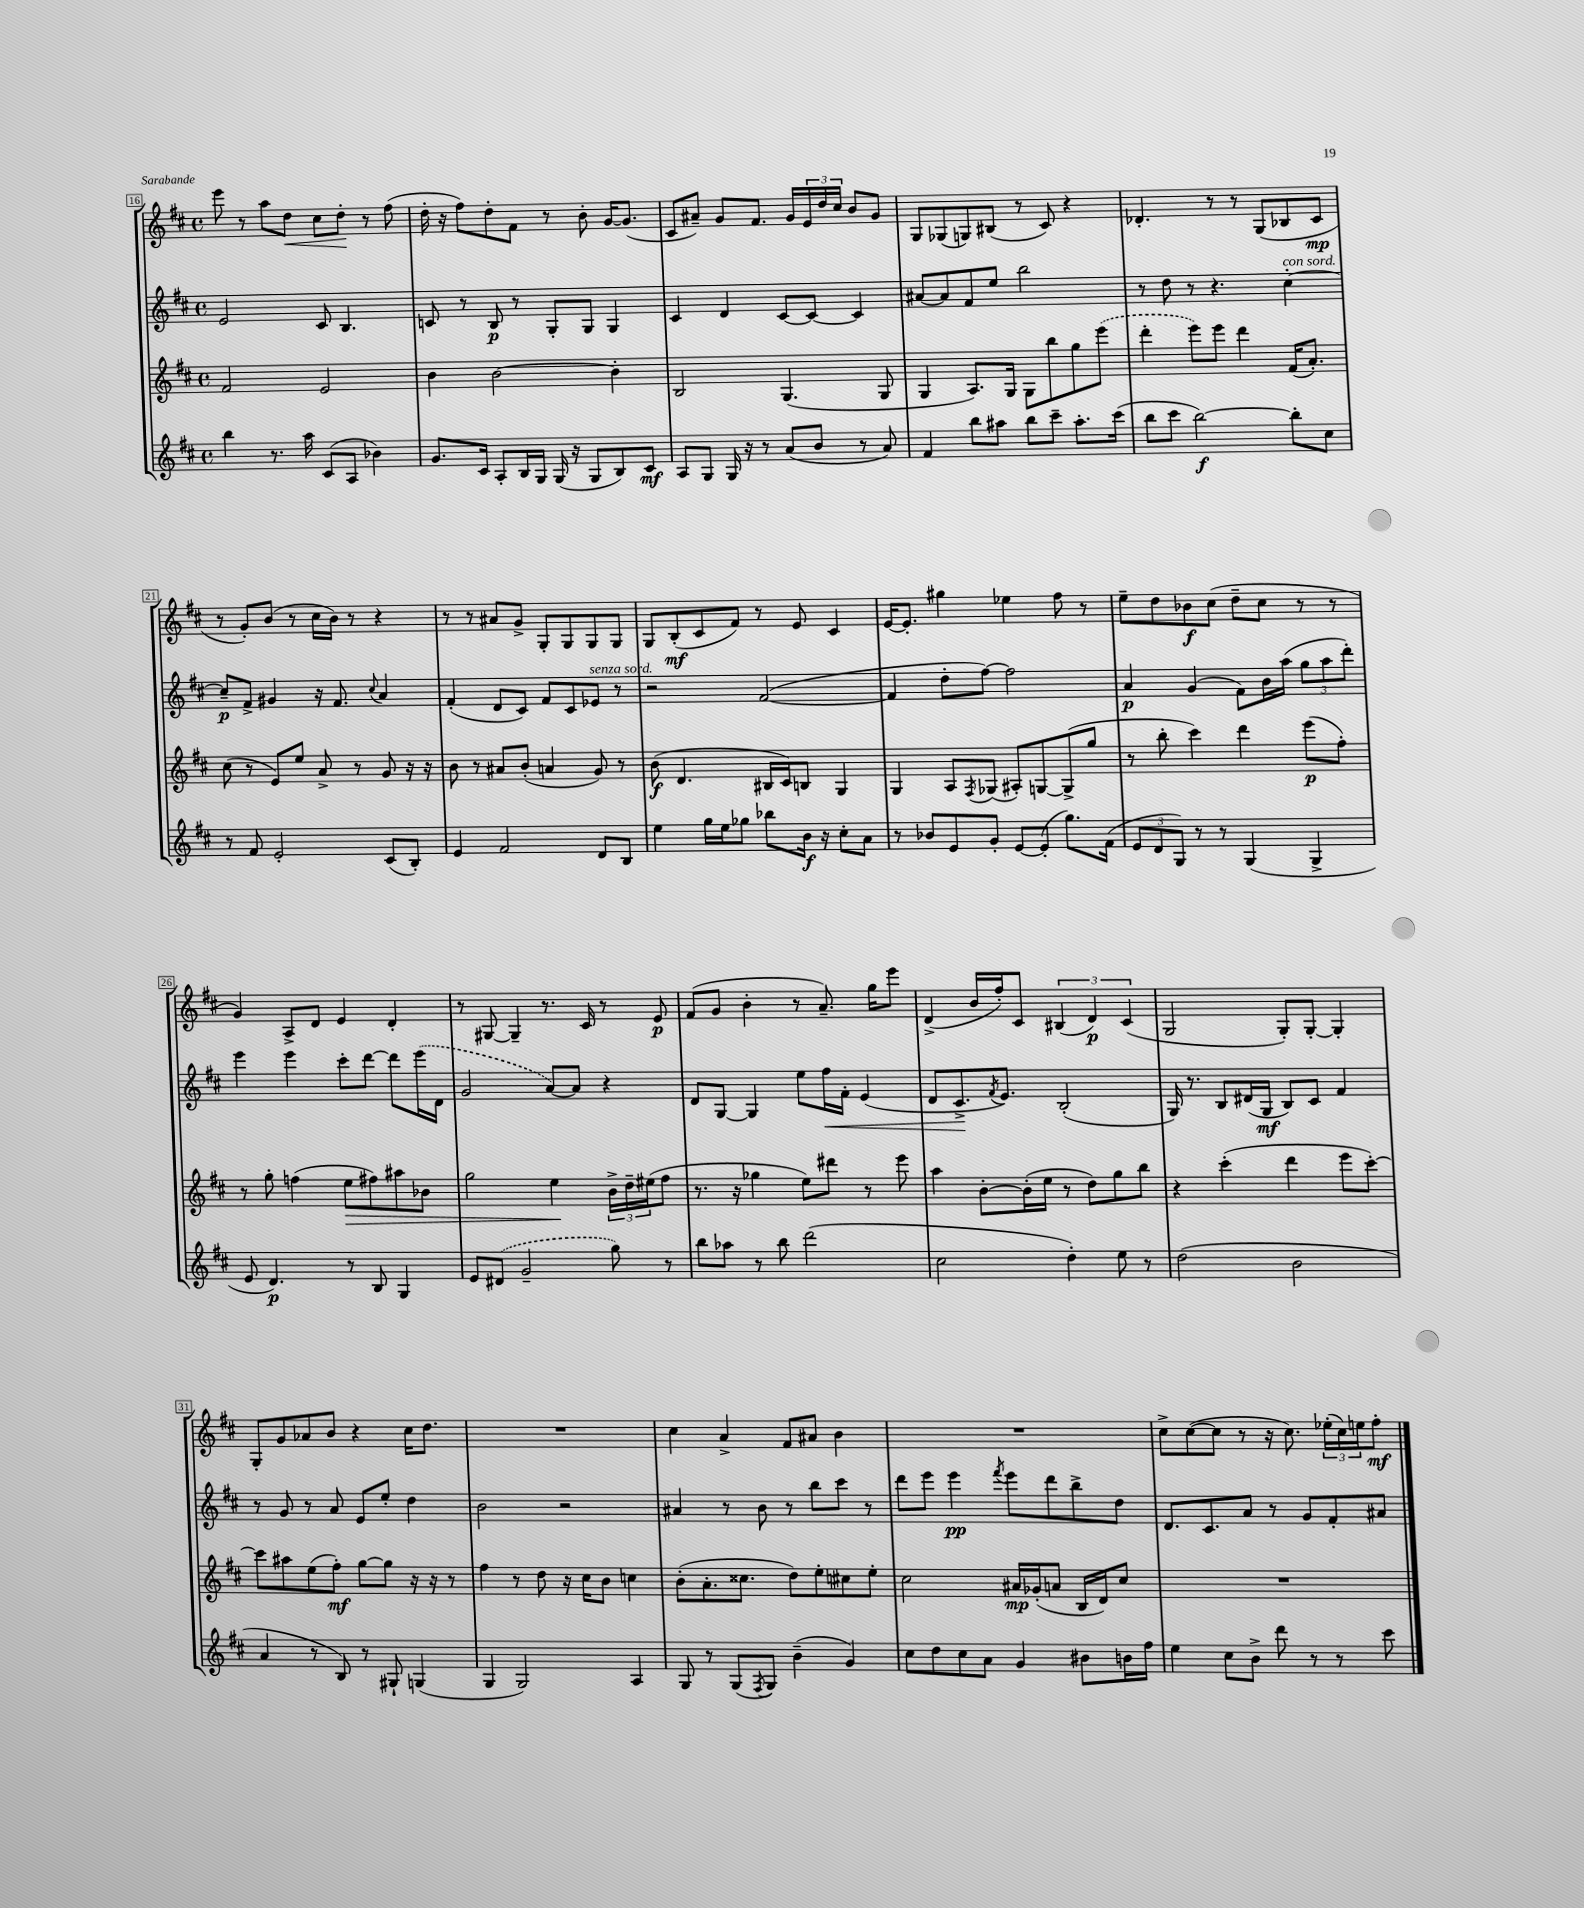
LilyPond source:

<<
\new StaffGroup <<
\new Staff = "s0" {
    \clef treble \key d \major \defaultTimeSignature \time 4/4
    e'''8 r8 a''8 d''8\< cis''8 d''8-.\! r8 fis''8( |
    d''16-. r16 fis''8) d''8-. fis'8 r8 b'8-. g'16~ g'8.( |
    cis'8 ais'8--) g'8 fis'8. g'16 \tuplet 3/2 { e'16 d''16 cis''16 } b'8 g'8 |
    g8 ges8( g8) bis8( r8 cis'8) r4 |
    des'4.-. r8 r8 g8( bes8 cis'8\mp |
    r8 g'8-.) b'8( r8 cis''16 b'16) r8 r4 |
    r8 r8 ais'8 g'8-> g8-. g8 g8 g8 |
    g8 b8-.\mf( cis'8 fis'8) r8 e'8 cis'4 |
    e'16~ e'8.-. gis''4 ees''4 fis''8 r8 |
    e''8-- d''8 bes'8\f cis''8( d''8-- cis''8 r8 r8 |
    g'4) a8-> d'8 e'4 d'4-. |
    r8 gis8~ gis4-- r8. cis'16 r8 e'8\p |
    fis'8( g'8 b'4-. r8 a'8.--) g''16 e'''8 |
    d'4->( b'16 fis''16-.) cis'8 \tuplet 3/2 { bis4( d'4\p) cis'4( } |
    g2 g8-.) g8~-. g4-. |
    g8-. g'8 aes'8 b'8 r4 cis''16 d''8. |
    R1 |
    cis''4 a'4-> fis'8 ais'8 b'4 |
    R1 |
    cis''8-> cis''8~( cis''8 r8 r16 cis''8.) \tuplet 3/2 { ees''16-.( cis''16) e''16 } fis''8-.\mf \bar "|." |
}
\new Staff = "s1" {
    \clef treble \key d \major \defaultTimeSignature \time 4/4
    e'2 cis'8 b4. |
    c'8 r8 b8\p r8 g8-. g8 g4 |
    cis'4 d'4 cis'8~ cis'8~ cis'4 |
    ais'8~ ais'8 fis'8 e''8 b''2 |
    r8 d''8 r8 r4. cis''4~-.^\markup { \italic "con sord." } |
    cis''8--\p fis'8-> gis'4 r16 fis'8. \appoggiatura { cis''8 } a'4 |
    fis'4-.( d'8 cis'8) fis'8 cis'8 ees'8^\markup { \italic "senza sord." } r8 |
    r2 fis'2~( |
    fis'4 d''8-. fis''8~) fis''2 |
    a'4\p g'4( fis'8) b'16 a''16( \tuplet 3/2 { g''8 a''8 d'''8-.) } |
    e'''4 e'''4 cis'''8-. d'''8~ d'''8 \once \slurDashed e'''16( d'16 |
    g'2 a'8~) a'8 r4 |
    d'8 g8~ g4 e''8 fis''16\< fis'16-. e'4( |
    d'8 cis'8.->\! \acciaccatura { fis'8 } e'8.) b2-.( |
    g16) r8. b8 dis'16( g16\mf b8) cis'8 fis'4 |
    r8 g'8 r8 a'8 e'8 e''8-. d''4 |
    b'2 r2 |
    ais'4 r8 b'8 r8 b''8 cis'''8 r8 |
    d'''8 e'''8 e'''4\pp \acciaccatura { fis'''8 } e'''8 d'''8 b''8-> d''8 |
    d'8. cis'8. a'8 r8 g'8 fis'8-. ais'8 \bar "|." |
}
\new Staff = "s2" {
    \clef treble \key d \major \defaultTimeSignature \time 4/4
    fis'2 e'2 |
    b'4 b'2~ b'4-. |
    b2 g4.( g8 |
    g4 a8.) g16 g8 b''8 g''8 \once \slurDashed e'''8( |
    d'''4-. e'''8) e'''8 d'''4 fis'16( a'8.-.) |
    cis''8( r8 e'8) e''8 a'8-> r8 g'8 r16 r16 |
    b'8 r8 ais'8 b'8-.( a'4 g'8) r8 |
    b'8\f( d'4. bis16 cis'16) b8 g4 |
    g4 a8 \acciaccatura { fis8 } ges8( ais8-.) g8~ g8->( g''8 |
    r8 b''8-. cis'''4) d'''4 e'''8\p( fis''8-.) |
    r8 g''8-. f''4( e''8\> fis''8) ais''8 bes'8 |
    g''2 e''4\! \tuplet 3/2 { b'16-> d''16-- eis''16( } fis''8 |
    r8. r16 ges''4 e''8) dis'''8 r8 e'''8 |
    a''4 b'8~-. b'16-.( e''16 r8 d''8) g''8 b''8 |
    r4 cis'''4-.( d'''4 e'''8 cis'''8~-.) |
    cis'''8 ais''8 e''8( fis''8-.\mf) g''8~ g''8 r16 r16 r8 |
    fis''4 r8 d''8 r16 cis''16 b'8 c''4 |
    b'8-.( a'8.-. cisis''8. d''8) e''8-. cis''8 e''8-. |
    cis''2 ais'16\mp ges'16-.( a'8 b16 d'16) cis''8 |
    R1 \bar "|." |
}
\new Staff = "s3" {
    \clef treble \key d \major \defaultTimeSignature \time 4/4
    b''4 r8. a''16 cis'8( a8 bes'4) |
    g'8. cis'16 a8-. b16 g16 g16( r16 g8 b8) cis'8\mf |
    a8 g8 g16 r16 r8 a'8( b'8 r8 a'8) |
    fis'4 b''8 ais''8 b''8 cis'''8-- ais''8.-. cis'''16( |
    b''8 cis'''8 b''2~\f) b''8-. cis''8 |
    r8 fis'8 e'2-. cis'8( b8-.) |
    e'4 fis'2 d'8 b8 |
    e''4 g''16 e''16 ges''8 bes''8 b'16\f r16 cis''8-. a'8 |
    r8 bes'8 e'8 g'8-. e'8~ e'8-.( g''8.) fis'16( |
    \tuplet 3/2 { e'8 d'8 g8) } r8 r8 g4( g4-> |
    e'8 d'4.\p) r8 b8 g4 |
    e'8 \once \slurDashed dis'8( g'2-- g''8) r8 |
    b''8 aes''8 r8 b''8 d'''2( |
    cis''2 d''4-.) e''8 r8 |
    d''2( b'2 |
    a'4 r8 b8) r8 gis8-! g4( |
    g4 g2) a4 |
    g8 r8 g8( \acciaccatura { fis8 } g8) b'4--( g'4) |
    cis''8 d''8 cis''8 a'8 g'4 bis'8 b'16 fis''16 |
    e''4 cis''8 b'8-> d'''8 r8 r8 cis'''8 \bar "|." |
}
>>
>>
\layout { \context { \Score currentBarNumber = #16 \override BarNumber.stencil = #(make-stencil-boxer 0.1 0.3 ly:text-interface::print) } }
